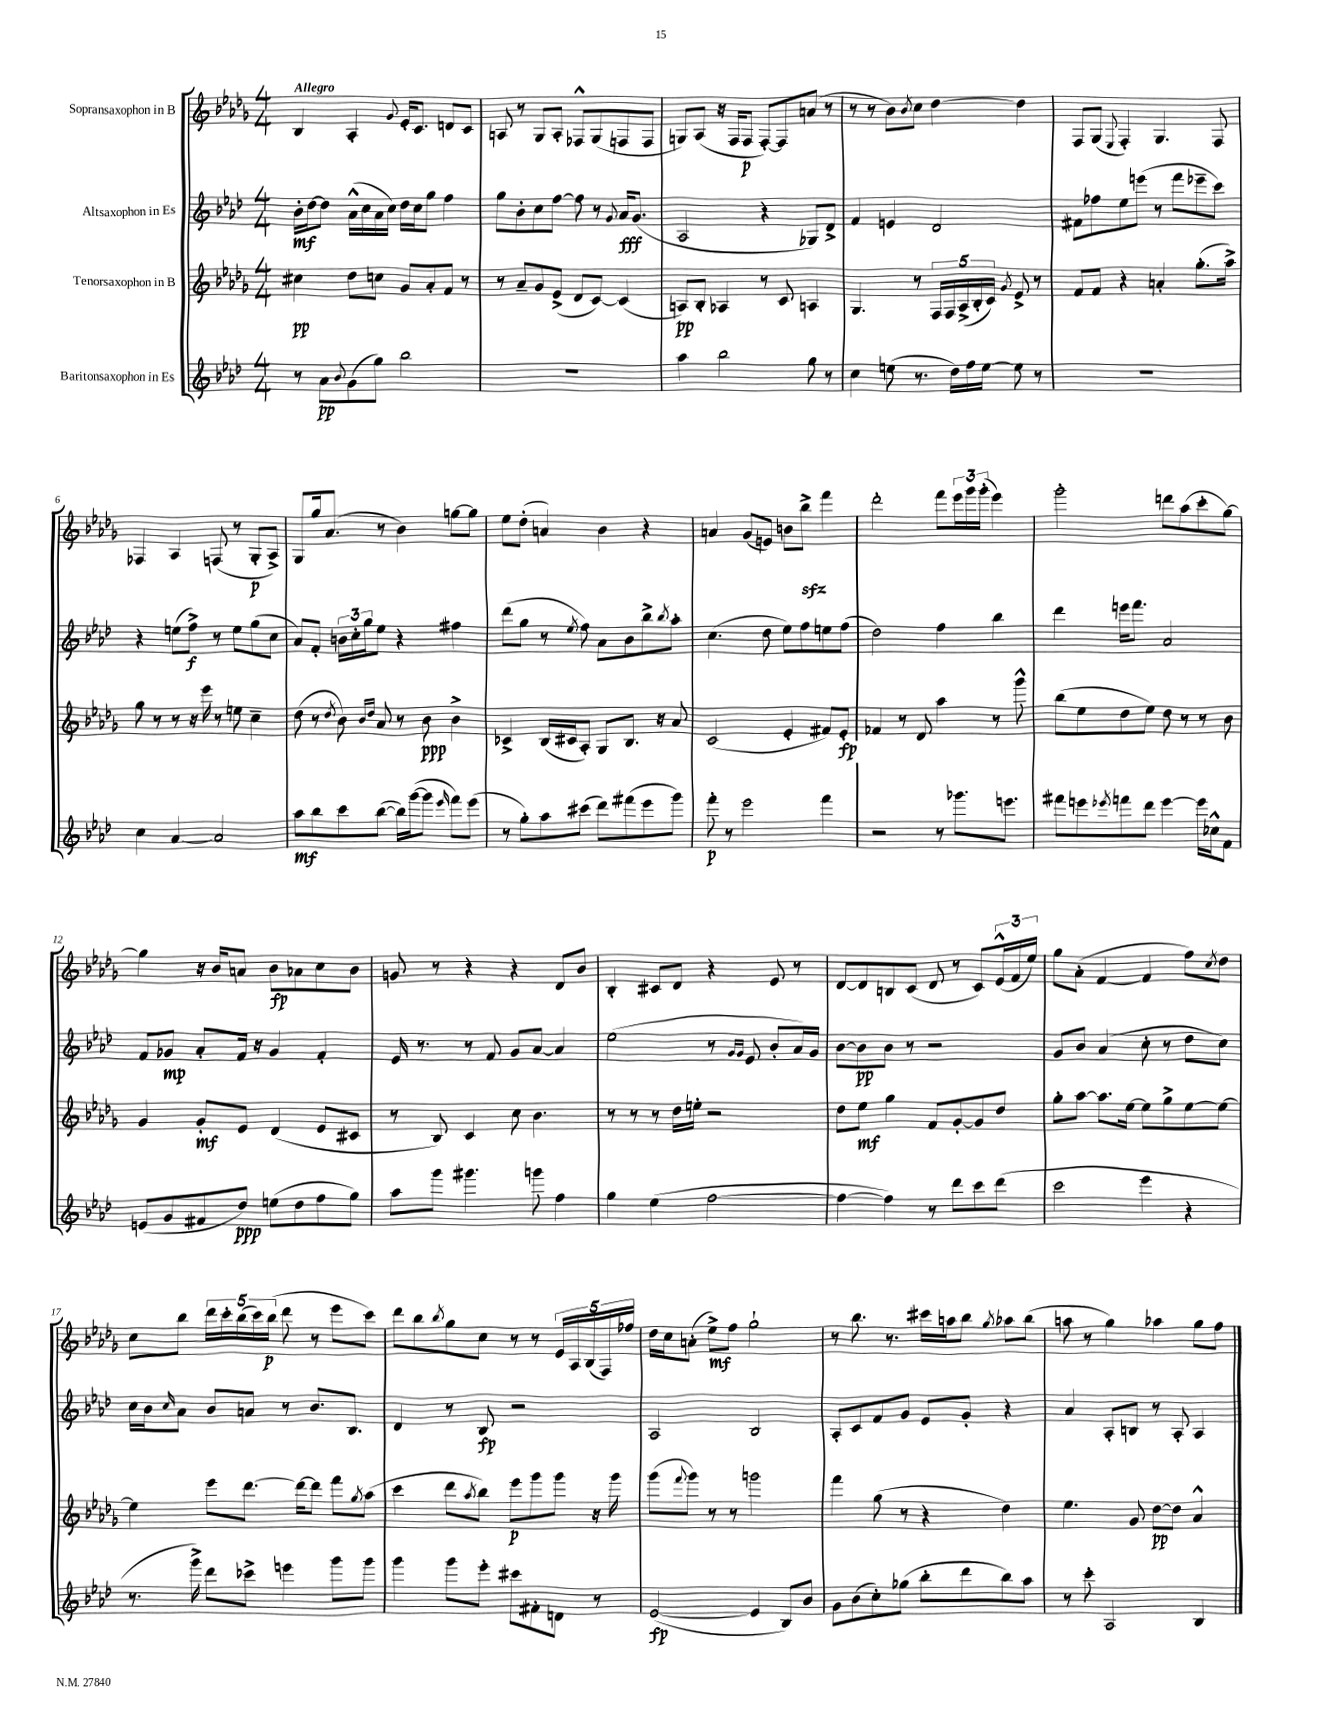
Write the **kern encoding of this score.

**kern	**kern	**kern	**kern
*staff4	*staff3	*staff2	*staff1
*clefG2	*clefG2	*clefG2	*clefG2
*k[b-e-a-d-]	*k[b-e-a-d-g-]	*k[b-e-a-d-]	*k[b-e-a-d-g-]
*M4/4	*M4/4	*M4/4	*M4/4
8r	4cc#	16b-'	4B-
.	.	[16dd-	.
8a-	.	8dd-]	.
8qqb-	.	.	.
(8g	8dd-	(16a-^^	4A-'
.	.	16cc	.
8gg)	8cc	16a-	.
.	.	16cc)	.
.	.	.	8qqg-
2bb-	8g-	16dd-	16e-'
.	.	16cc	8.c
.	8a-'	8gg	.
.	8f	4ff	8d
.	8r	.	8c
=	=	=	=
1r	8r	8gg	8A
.	8a-~	8b-'	8r
.	8g-	8cc	8G-
.	(8e-^	[8ff	8A'
.	8d-	8ff]	8F-^^
.	[8c)	8r	(8G-
.	.	8qqg	.
.	(4c]	16a-	8F
.	.	(8.g	.
.	.	.	8F
=	=	=	=
4aa-	8A)	2A-	8G)
.	8B-'	.	(8A-
2bb-	4A-	.	16r
.	.	.	16F
.	.	.	8F
.	8r	4r	[8F')
.	8c	.	8F]
8gg	4A	8G-)	(8a
8r	.	8d-^	8r
=	=	=	=
4cc	4.G-	4f	8r
.	.	.	8r
(8ee	.	4e	8b-)
.	.	.	8qb-
8.r	8r	.	8cc
.	20F	2d-	[4dd-
.	20F	.	.
16dd-)	.	.	.
.	(20A-^	.	.
16ff	.	.	.
.	20B-'	.	.
[16ee	.	.	.
.	20c)	.	.
.	8qg-	.	.
8ee]	8e-^	.	4dd-]
8r	8r	.	.
=	=	=	=
1r	8f	8f#	8F
.	8f	8ff-	(8G-
.	.	.	8qqE-
.	4r	8ee-	4F')
.	.	(8eee	.
.	4a'	8r	4.G-
.	.	8fff	.
.	(8.gg-'	8eee-~	.
.	.	8ccc)	8F
.	16aa-^)	.	.
=	=	=	=
4cc	8gg-	4r	4F-
.	8r	.	.
[4a-	8r	(8ee	4A-
.	16r	8ff^)	.
.	16eee-	.	.
2a-]	8r	8r	(8F
.	8ee	8ee	8r
.	4cc~	(8gg	8G-'
.	.	8cc	8A-^)
=	=	=	=
8aa-	(8dd-	8a-)	8G-
8bb-	8r	8f'	16gg-
.	.	.	(8.a-
.	8qdd-	.	.
8ccc	8b-)	24b	.
.	.	24cc'	.
.	.	24gg	.
.	16qqb-	.	.
.	16qqdd-	.	.
([8bb-	8a-	8ee-	8r
16bb-])	8r	4r	4b-)
([16ggg	.	.	.
8ggg]	8b-	.	.
16qqeee-	.	.	.
8fff)	4b-^	4ff#	[8gg
(8eee-	.	.	8gg]
=	=	=	=
8r	4c-^	(8ddd-	8ee-
8gg')	.	8gg	(8dd-'
8aa-	(16B-	8r	4a)
.	16c#	.	.
.	.	8qee-	.
(8ccc#	8A-')	8ff)	.
8ddd-)	8G-	8a-	4b-
(8fff#	8.B-	8b-	.
8eee-	.	8bb-^	4r
.	16r	.	.
.	.	8qbb-	.
8ggg)	8a-	8aa-'	.
=	=	=	=
8fff'	(2c	(4.cc	4a
8r	.	.	.
2eee-	.	.	(8g-
.	.	8dd-	8e)
.	4e-'	8ee-)	8b
.	.	8ff	8bb-^
4fff	8f#)	8ee	4fff
.	8e-'	(8ff	.
=	=	=	=
2r	4f-	2dd-)	2ddd-'
.	8r	.	.
.	8d-	.	.
8r	4aa-	4ff	8fff
8.ggg-	.	.	24eee-
.	.	.	24ggg-
.	.	.	(24ggg-'
.	8r	4bb-	4eee-)
8.eee	.	.	.
.	8ggg-^^	.	.
=	=	=	=
8fff#	(8bb-	4ddd-	2ggg-'
8eee	8ee-	.	.
8qeee-	.	.	.
8fff	8dd-	16eee	.
.	.	8.fff	.
8ddd-	8ee-)	.	.
[4eee-	8dd-	2a-	8ddd
.	8r	.	(8aa-
16eee-]	8r	.	8ccc'
16cc-^^	.	.	.
8f	8b-	.	[8gg-)
=	=	=	=
(8e	4g-	8f	4gg-]
8g	.	8g-	.
8f#	8g-'	8a-'	16r
.	.	.	16b-
8dd-)	8e-	16f	8a
.	.	16r	.
(8ee	(4d-	4g-	8b-
8dd-	.	.	8a-
8ff	8e-	4f'	8cc
8gg)	8c#	.	8b-
=	=	=	=
8aa-	8r	16e-	8g
.	.	8.r	.
8ggg	8B-)	.	8r
4.ggg#	4c	8r	4r
.	.	8f	.
.	8cc	8g	4r
8ggg	4.b-	[8a-	.
4ff	.	4a-]	8d-
.	.	.	8b-
=	=	=	=
4gg	8r	(2ee-	4B-'
.	8r	.	.
(4ee-	8r	.	8c#
.	16dd-	.	8d-
.	16ee'	.	.
[2ff	2r	8r	4r
.	.	16qqg	.
.	.	16qqg	.
.	.	8e-	.
.	.	8b-'	8e-
.	.	16a-)	8r
.	.	16g	.
=	=	=	=
4ff_	8dd-	[8b-	[8d-
.	8ee-	8b-]	8d-]
4ff])	4gg-	8b-	8B
.	.	8r	(8c
8r	8f	2r	8d-
8ddd-	[8g-'	.	8r
8ccc	8g-]	.	8c)
(8ddd-	8dd-	.	(24e-^^
.	.	.	24f
.	.	.	24ee-)
=	=	=	=
2ccc	8gg-'	8g	8gg-
.	[8aa-	8b-	(8a-'
.	8.aa-]	(4a-	[4f
.	[16ee-	.	.
4eee-	8ee-]	8cc'	4f]
.	8gg-^	8r	.
4r	[8ee-	8dd-	8ff)
.	.	.	8qcc
.	8ee-_	8cc)	8dd-
=	=	=	=
8.r	4ee-]	16cc	8cc
.	.	16b-	.
.	.	16qqcc	.
.	.	8a-	8bb-
16ggg^)	.	.	.
8ddd-	8eee-	8b-	20ddd-
.	.	.	20ccc'
.	.	.	(20bb-
8ccc-^	[8.ddd-	8a	.
.	.	.	20ccc)
.	.	.	(20bb-
4eee	.	8r	8ddd-
.	16ddd-_	.	.
.	8ddd-]	8.b-	8r
8ggg	8fff	.	8eee-
.	.	8.B-	.
.	8qgg-	.	.
8ggg	(8aa-	.	8ccc)
=	=	=	=
4ggg	4ccc	4d-	8ddd-
.	.	.	8bb-
.	.	.	8qbb-
8ggg	8ddd-	8r	8gg-
.	8qaa-	.	.
8eee-'	8bb-)	8B-	8cc
8ccc#	8eee-	2r	8r
8f#'	8ggg-	.	8r
8d	8ggg-	.	20e-
.	.	.	20A-
.	.	.	(20B-
8r	16r	.	.
.	.	.	20F)
.	16ggg-	.	.
.	.	.	20ff-
=	=	=	=
([2e-	(8ggg-	2A-	16dd-
.	.	.	16cc
.	8qqfff	.	.
.	8ggg-)	.	(8a'
.	8r	.	8ee-^)
.	8r	.	8ff
4e-]	2ggg	2B-	2gg-`
8B-)	.	.	.
8b-	.	.	.
=	=	=	=
8g	4fff	8A-'	8r
(8b-	.	8c	8.bb-
8cc')	(8gg-	8f	.
.	.	.	8.r
(8gg-	8r	8g	.
8bb-'	4r	8e-	16ccc#
.	.	.	16aa
8ddd-	.	8g'	8bb-
.	.	.	8qgg-
8bb-)	4dd-)	4r	8aa-
8aa-	.	.	(8bb-
=	=	=	=
8r	4.ee-	4a-	8aa
8ccc'	.	.	8r
2A-	.	8A-'	4gg-)
.	8g-	8B	.
.	[8dd-	8r	4aa-
.	8dd-]	8A-'	.
4B-	4a-^^	4A-	8gg-
.	.	.	8ff
==	==	==	==
*-	*-	*-	*-
